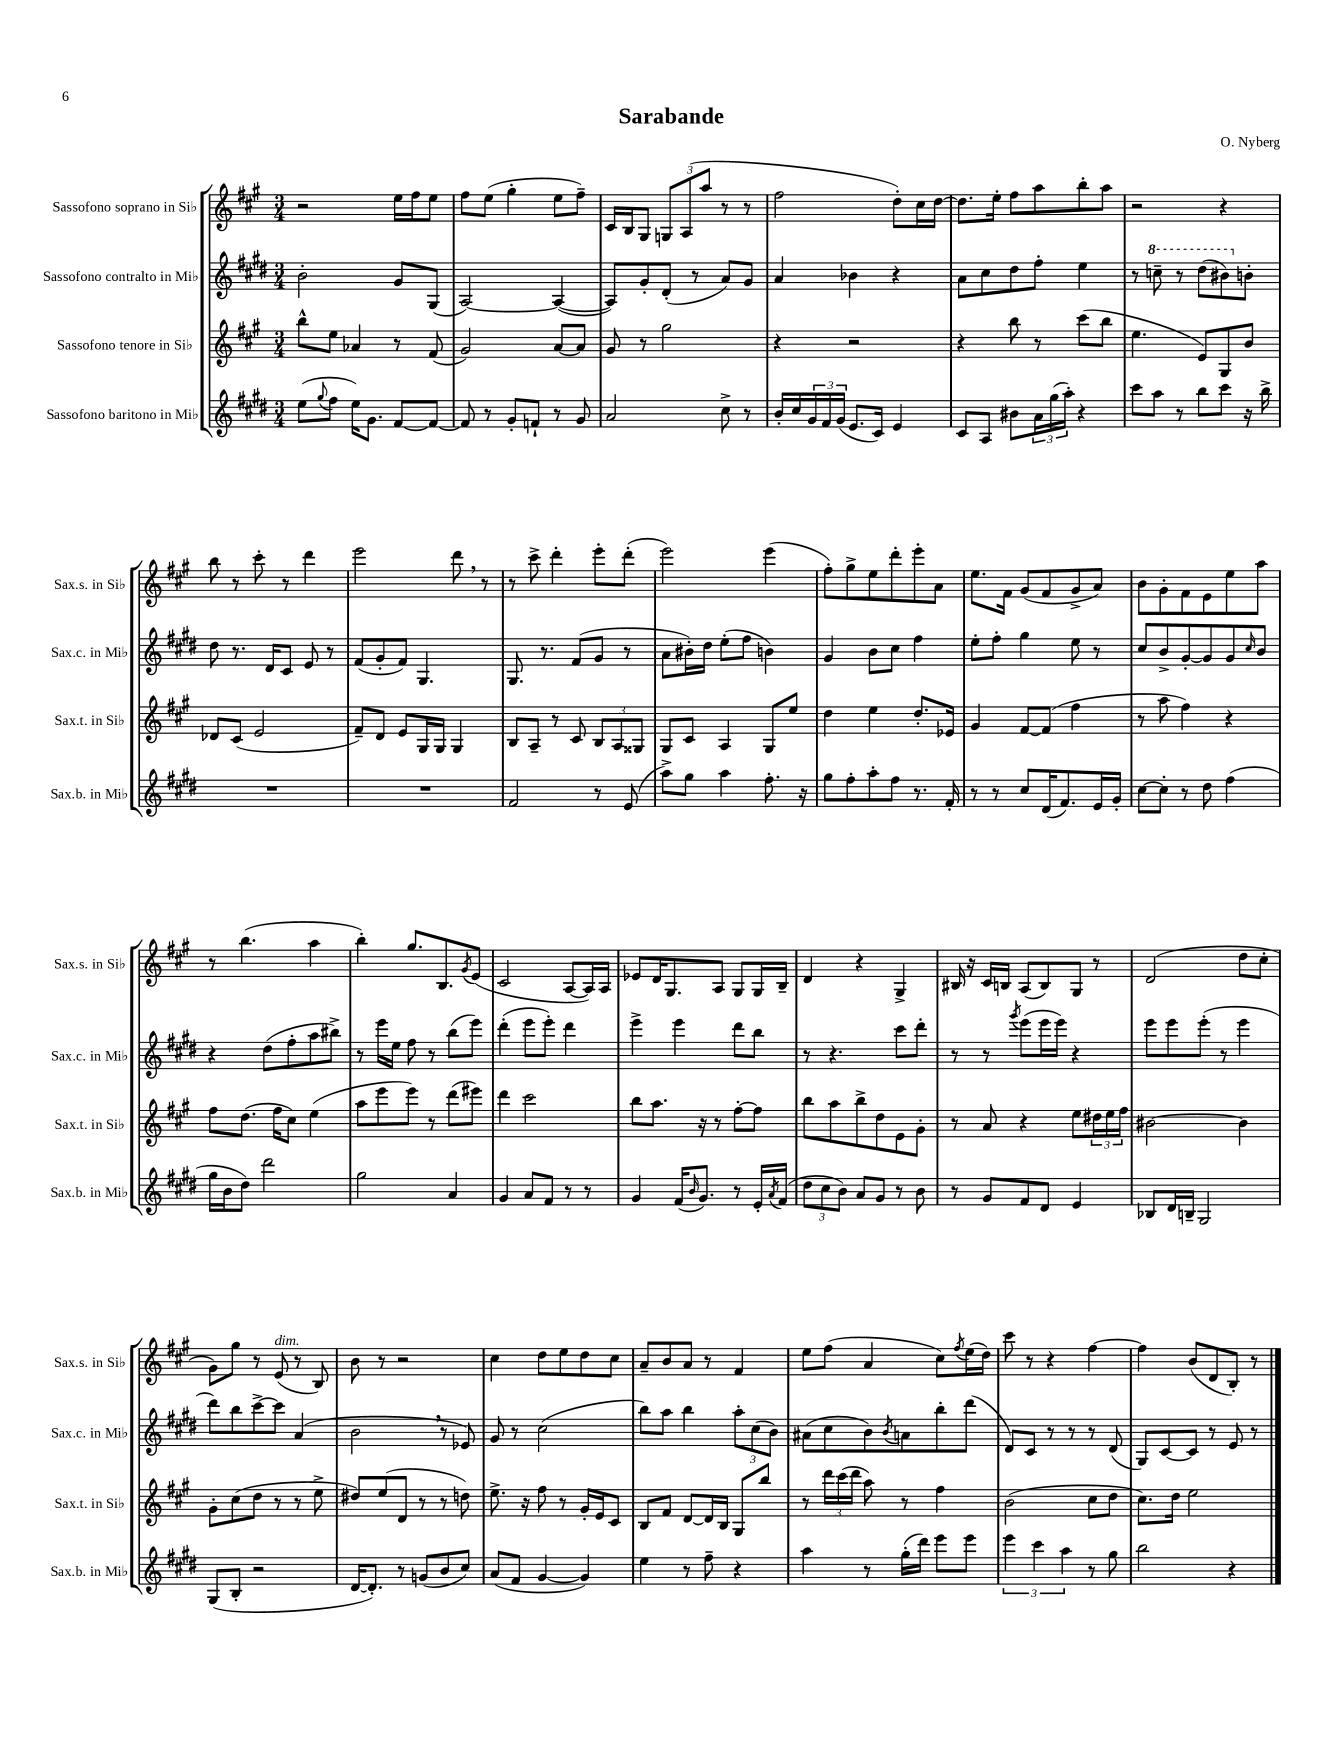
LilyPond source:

\header { title = "Sarabande" composer = "O. Nyberg" }
<<
\new StaffGroup <<
\new Staff = "s0" \with { instrumentName = "Sassofono soprano in Sib" shortInstrumentName = "Sax.s. in Sib" } {
    \clef treble \key a \major \numericTimeSignature \time 3/4
    r2 e''16 fis''16 e''8 |
    fis''8 e''8( gis''4-. e''8 fis''8--) |
    cis'16 b16 gis8 \tuplet 3/2 { g8 a8( a''8 } r8 r8 |
    fis''2 d''8-.) cis''16 d''16~ |
    d''8. e''16-. fis''8 a''8 b''8-. a''8 |
    r2 r4 |
    b''8 r8 cis'''8-. r8 d'''4 |
    e'''2 d'''8 \breathe r8 |
    r8 cis'''8-> d'''4-. e'''8-. d'''8-.( |
    e'''2) e'''4( |
    fis''8-.) gis''8-> e''8 d'''8-. e'''8-. a'8 |
    e''8. fis'16 gis'8( fis'8 gis'8-> a'8) |
    b'8 gis'8-. fis'8 e'8 e''8 a''8 |
    r8 b''4.( a''4 |
    b''4-.) gis''8. b8. \acciaccatura { gis'8 } e'8( |
    cis'2 a8~ a16) a16 |
    ees'8 d'16 gis8. a8 gis8 gis16 b16-- |
    d'4 r4 gis4-> |
    bis16 r16 cis'16 b16 a8( b8) gis8 r8 |
    d'2( d''8 cis''8-. |
    gis'8) gis''8 r8 e'8^\markup { \italic "dim." }( r8 b8) |
    b'8 r8 r2 |
    cis''4 d''8 e''8 d''8 cis''8 |
    a'8-- b'8 a'8 r8 fis'4 |
    e''8 fis''8( a'4 cis''8) \acciaccatura { fis''8 } e''16( d''16) |
    cis'''8 r8 r4 fis''4~ |
    fis''4 b'8( d'8 b8-.) r8 \bar "|." |
}
\new Staff = "s1" \with { instrumentName = "Sassofono contralto in Mib" shortInstrumentName = "Sax.c. in Mib" } {
    \clef treble \key e \major \numericTimeSignature \time 3/4
    b'2-. gis'8 gis8( |
    a2~) a4~( |
    a8) gis'8-. dis'8-.( r8 a'8) gis'8 |
    a'4 bes'4 r4 |
    a'8 cis''8 dis''8 fis''8-. e''4 |
    r8 \ottava #1 c'''8-- r8 dis'''8( bis''8) \ottava #0 b'!8-. |
    dis''8 r8. dis'16 cis'8 e'8 r8 |
    fis'8( gis'8-. fis'8) gis4. |
    gis8. r8. fis'8( gis'8 r8 |
    a'8 bis'16-.) dis''16 e''8-.( fis''8 b'4) |
    gis'4 b'8 cis''8 fis''4 |
    e''8-. fis''8-. gis''4 e''8 r8 |
    cis''8 b'8-> gis'8~-. gis'8 gis'8 \grace { cis''16 } b'8 |
    r4 dis''8( fis''8-. a''8 bis''8->) |
    r8 e'''16 e''16 fis''8 r8 b''8( e'''8) |
    dis'''4-.( e'''8 e'''8-.) dis'''4 |
    e'''4-> e'''4 dis'''8 b''8 |
    r8 r4. cis'''8 dis'''8-. |
    r8 r8 \acciaccatura { gis'''8 } e'''8( e'''16 e'''16) r4 |
    e'''8 e'''8 e'''8-.( r8 e'''4 |
    dis'''8) b''8 cis'''8~-> cis'''8 a'4( |
    b'2 \breathe r8 ees'8) |
    gis'8 r8 cis''2( |
    b''8) a''8 b''4 \tuplet 3/2 { a''8-. cis''8( b'8) } |
    ais'8( cis''8 b'8) \acciaccatura { b'8 } a'8 b''8-. dis'''8( |
    dis'8) cis'8 r8 r8 r8 dis'8( |
    gis8) cis'8~ cis'8 r8 e'8 r8 \bar "|." |
}
\new Staff = "s2" \with { instrumentName = "Sassofono tenore in Sib" shortInstrumentName = "Sax.t. in Sib" } {
    \clef treble \key a \major \numericTimeSignature \time 3/4
    b''8-^ e''8 aes'4 r8 fis'8( |
    gis'2) a'8~ a'8 |
    gis'8 r8 gis''2 |
    r4 r2 |
    r4 b''8 r8 cis'''8( b''8 |
    e''4. e'8) gis8 b'8 |
    des'8 cis'8( e'2 |
    fis'8--) d'8 e'8 gis16 gis16 gis4 |
    b8 a8-- r8 cis'8 \tuplet 3/2 { b8 a8 gisis8 } |
    gis8 cis'8 a4 gis8 e''8 |
    d''4 e''4 d''8.-. ees'16 |
    gis'4 fis'8~ fis'8( fis''4 |
    r8 a''8 fis''4) r4 |
    fis''8 d''8.( fis''16 cis''8) e''4( |
    a''8 e'''8 e'''8) r8 d'''8( eis'''8) |
    d'''4 cis'''2 |
    b''8 a''8. r16 r8 fis''8~-. fis''8 |
    b''8 a''8 b''8-> d''8 e'8 gis'8-. |
    r8 a'8 r4 e''8 \tuplet 3/2 { dis''16 e''16 fis''16 } |
    bis'2~ bis'4 |
    gis'8-. cis''8( d''8 r8 r8 e''8-> |
    dis''8) e''8( d'8 r8 r8 d''8) |
    e''8.-> r16 fis''8 r8 gis'16-. e'16 cis'8 |
    b8 fis'8 d'8~ d'16 b16 gis8 b''8 |
    r8 \tuplet 3/2 { d'''16 cis'''16( d'''16 } a''8) r8 fis''4 |
    b'2( cis''8 d''8 |
    cis''8.) d''16 e''2 \bar "|." |
}
\new Staff = "s3" \with { instrumentName = "Sassofono baritono in Mib" shortInstrumentName = "Sax.b. in Mib" } {
    \clef treble \key e \major \numericTimeSignature \time 3/4
    e''8( \appoggiatura { gis''8 } fis''8 e''16) gis'8. fis'8~ fis'8~ |
    fis'8 r8 gis'8-. f'8-! r8 gis'8 |
    a'2 cis''8-> r8 |
    b'16-. cis''16 \tuplet 3/2 { gis'16 fis'16 gis'16( } e'8. cis'16) e'4 |
    cis'8 a8 bis'8 \tuplet 3/2 { a'16 gis''16( a''16-.) } r4 |
    cis'''8 a''8 r8 b''8 cis'''8 r16 b''16-> |
    R2. |
    R2. |
    fis'2 r8 e'8( |
    a''8->) gis''8 a''4 fis''8.-. r16 |
    gis''8 fis''8-. a''8-. fis''8 r8. fis'16-. |
    r8 r8 cis''8 dis'16( fis'8.) e'16 gis'16-. |
    cis''8~ cis''8-. r8 dis''8 fis''4( |
    gis''16 b'16 dis''8) dis'''2 |
    gis''2 a'4 |
    gis'4 a'8 fis'8 r8 r8 |
    gis'4 fis'16( \grace { b'16 } gis'8.) r8 e'16-. \acciaccatura { a'8 } fis'16( |
    \tuplet 3/2 { dis''8 cis''8 b'8) } a'8 gis'8 r8 b'8 |
    r8 gis'8 fis'8 dis'8 e'4 |
    bes8 dis'16 b16-- gis2 |
    gis8( b8-. r2 |
    dis'16~ dis'8.-.) r8 g'8( b'8 cis''8) |
    a'8( fis'8 gis'4~ gis'4) |
    e''4 r8 fis''8-- r4 |
    a''4 r8 gis''16-.( dis'''16) e'''8 e'''8 |
    \tuplet 3/2 { e'''4 cis'''4 a''4 } r8 gis''8 |
    b''2 r4 \bar "|." |
}
>>
>>
\layout { \context { \Score \remove "Bar_number_engraver" } }
